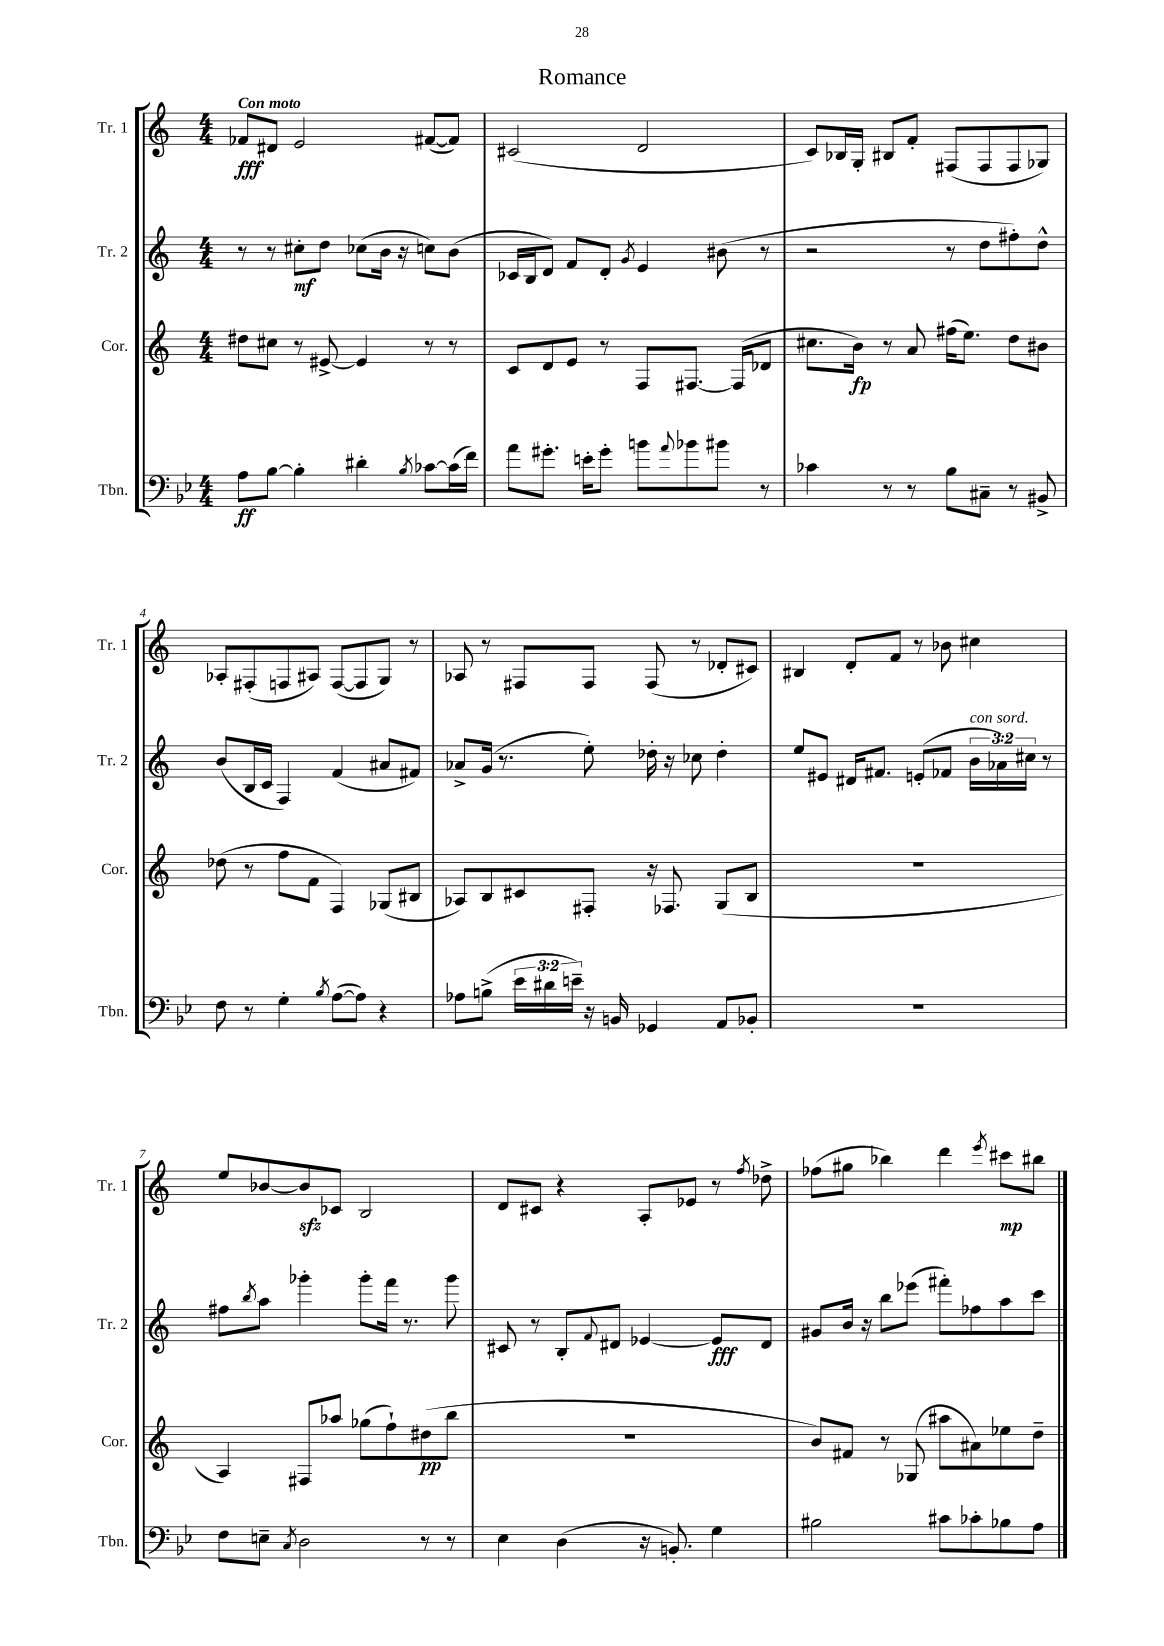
\header { title = "Romance" }
<<
\new StaffGroup <<
\new Staff = "s0" \with { instrumentName = "Tr. 1" shortInstrumentName = "Tr. 1" } {
    \clef treble \key c \major \numericTimeSignature \time 4/4 \tempo "Con moto"
    fes'8\fff dis'8 e'2 fis'8~( fis'8) |
    cis'2( d'2 |
    c'8) bes16 g16-. bis8 f'8-. fis8( fis8 fis8 ges8) |
    aes8-. fis8-.( f8 ais8) f8~( f8 g8) r8 |
    aes8 r8 fis8 fis8 fis8( r8 des'8-. cis'8) |
    bis4 d'8-. f'8 r8 bes'8 cis''4 |
    e''8 bes'8~ bes'8\sfz ces'8 b2 |
    d'8 cis'8 r4 a8-. ees'8 r8 \acciaccatura { f''8 } des''8-> |
    fes''8( gis''8 bes''4) d'''4 \acciaccatura { e'''8 } cis'''8\mp bis''8 \bar "|." |
}
\new Staff = "s1" \with { instrumentName = "Tr. 2" shortInstrumentName = "Tr. 2" } {
    \clef treble \key c \major \numericTimeSignature \time 4/4 \override Staff.TupletNumber.text = #tuplet-number::calc-fraction-text
    r8 r8 cis''8-.\mf d''8 ces''8( b'16 r16 c''8) b'8( |
    ces'16 b16 d'8) f'8 d'8-. \acciaccatura { g'8 } e'4 bis'8( r8 |
    r2 r8 d''8 fis''8-.) d''8-^ |
    b'8( b16 c'16 f4) f'4( ais'8 fis'8) |
    aes'8-> g'16( r8. e''8-.) des''16-. r16 ces''8 des''4-. |
    e''8 eis'8 dis'16 fis'8. e'8-.( fes'8 \tuplet 3/2 { b'16^\markup { \italic "con sord." } aes'16) cis''16 } r8 |
    fis''8 \acciaccatura { b''8 } a''8 ges'''4-. ges'''8-. f'''16 r8. ges'''8 |
    cis'8 r8 b8-. \appoggiatura { f'8 } dis'8 ees'4~ ees'8\fff dis'8 |
    gis'8 b'16 r16 b''8 ees'''8( fis'''8-.) fes''8 a''8 c'''8 \bar "|." |
}
\new Staff = "s2" \with { instrumentName = "Cor." shortInstrumentName = "Cor." } {
    \clef treble \key c \major \numericTimeSignature \time 4/4
    dis''8 cis''8 r8 eis'8~-> eis'4 r8 r8 |
    c'8 d'8 e'8 r8 f8 fis8.~ fis16( des'8 |
    cis''8. b'16\fp) r8 a'8 fis''16( e''8.) d''8 bis'8 |
    des''8( r8 f''8 f'8 f4) ges8( bis8 |
    aes8) b8 cis'8 fis8-. r16 fes8. g8( b8 |
    R1 |
    a4) fis8 aes''8 ges''8( f''8-!) dis''8\pp( b''8 |
    R1 |
    b'8) fis'8 r8 ges8( ais''8 ais'8) ees''8 d''8-- \bar "|." |
}
\new Staff = "s3" \with { instrumentName = "Tbn." shortInstrumentName = "Tbn." } {
    \clef bass \key bes \major \numericTimeSignature \time 4/4 \override Staff.TupletNumber.text = #tuplet-number::calc-fraction-text
    a8\ff bes8~ bes4-. dis'4-. \acciaccatura { bes8 } ces'8~ ces'16( f'16) |
    a'8 gis'8.-. e'16-. gis'8-. b'8 \appoggiatura { a'8 } bes'8 bis'8 r8 |
    ces'4 r8 r8 bes8 cis8-- r8 bis,8-> |
    f8 r8 g4-. \acciaccatura { bes8 } a8~( a8) r4 |
    aes8 b8->( \tuplet 3/2 { ees'16 dis'16 e'16--) } r16 b,16 ges,4 a,8 bes,8-. |
    R1 |
    f8 e8-- \acciaccatura { c8 } d2 r8 r8 |
    ees4 d4( r16 b,8.-.) g4 |
    bis2 cis'8 ces'8-. bes8 a8 \bar "|." |
}
>>
>>
